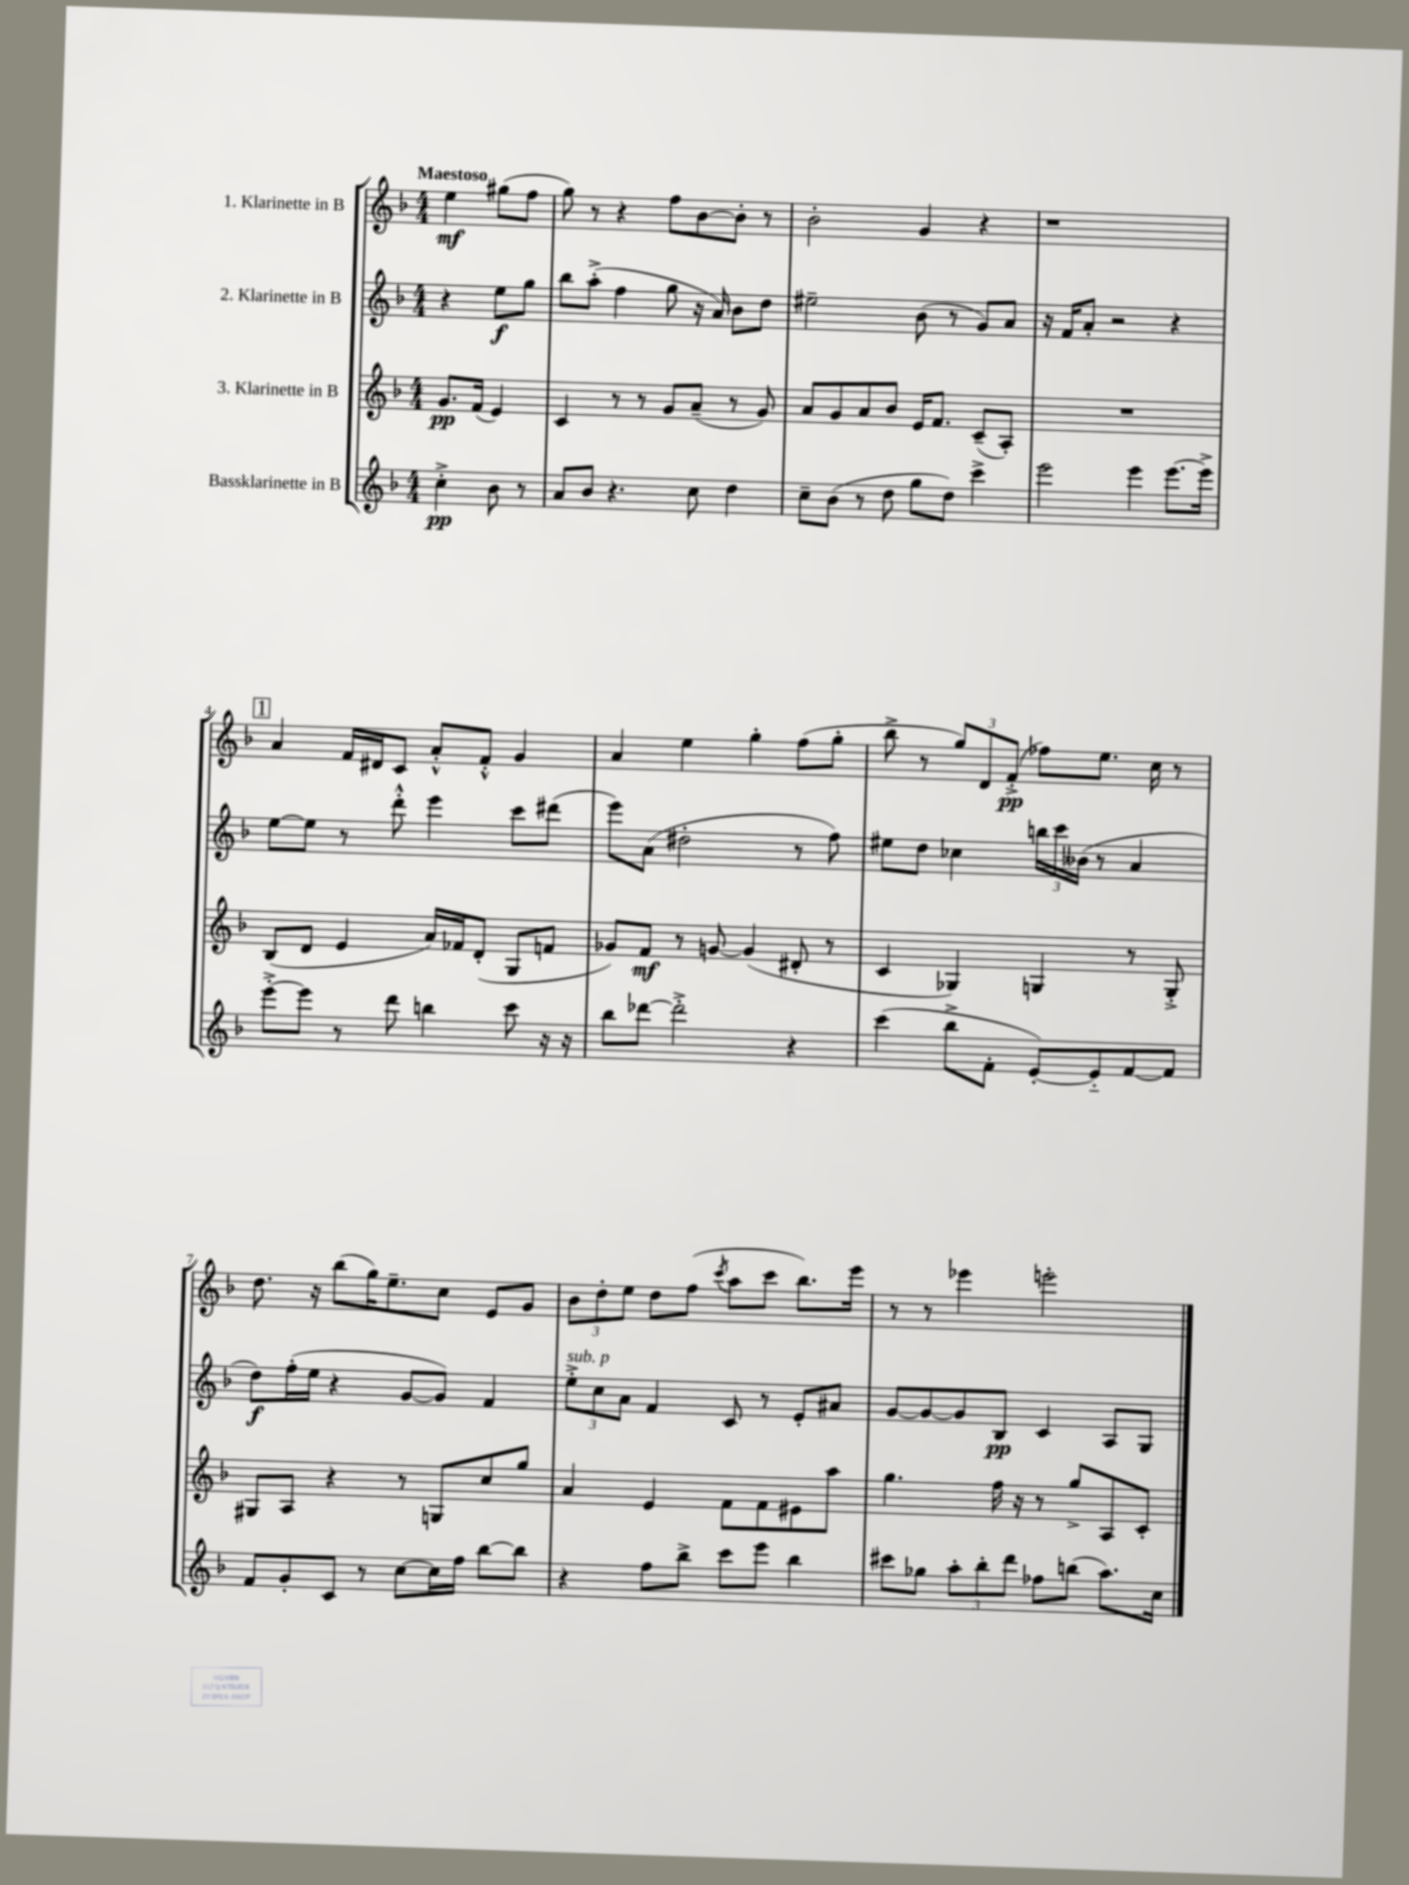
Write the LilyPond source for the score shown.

<<
\new StaffGroup <<
\new Staff = "s0" \with { instrumentName = "1. Klarinette in B" } {
    \clef treble \key f \major \numericTimeSignature \time 4/4 \partial 2 \tempo "Maestoso"
    e''4\mf gis''8( f''8 |
    g''8) r8 r4 f''8 bes'8~ bes'8-. r8 |
    bes'2-. g'4 r4 |
    r1 |
    \mark \markup { \box "1" } a'4 f'16 dis'16 c'8 a'8-.-^ f'8-.-^ g'4 |
    a'4 e''4 g''4-. f''8( g''8-. |
    bes''8-> r8 \tuplet 3/2 { g''8) d'8 f'8-.->\pp( } fes''8) e''8. c''16 r8 |
    d''8. r16 bes''8( g''16) e''8.-- c''8 e'8 g'8 |
    \tuplet 3/2 { bes'8 d''8-. e''8 } d''8 f''8( \acciaccatura { c'''8 } a''8 c'''8 bes''8.) e'''16 |
    r8 r8 ees'''4 e'''2-. \bar "|." |
}
\new Staff = "s1" \with { instrumentName = "2. Klarinette in B" } {
    \clef treble \key f \major \numericTimeSignature \time 4/4 \partial 2
    r4 e''8\f g''8 |
    bes''8 a''8-.->( f''4 g''8 r16 a'16) bes'8 d''8 |
    eis''2-- bes'8( r8 g'8) a'8 |
    r16 f'16 a'8-. r2 r4 |
    \mark \markup { \box "1" } e''8~ e''8 r8 d'''8-.-^ e'''4 c'''8 dis'''8( |
    e'''8) a'8( dis''2-. r8 f''8) |
    eis''8 d''8 ces''4 \tuplet 3/2 { b''16 c'''16 beses'16( } r8 a'4 |
    d''8\f) f''16-.( e''16 r4 g'8~ g'8) f'4 |
    \tuplet 3/2 { e''8-.->^\markup { \italic "sub. p" } c''8 a'8 } f'4 c'8 r8 e'8-. ais'8 |
    g'8~ g'8~ g'8 bes8\pp c'4 a8 g8 \bar "|." |
}
\new Staff = "s2" \with { instrumentName = "3. Klarinette in B" } {
    \clef treble \key f \major \numericTimeSignature \time 4/4 \partial 2
    g'8.\pp f'16( e'4) |
    c'4 r8 r8 g'8 a'8--( r8 g'8) |
    a'8 g'8 a'8 bes'8 e'16 f'8. c'8--( a8-.) |
    R1 |
    \mark \markup { \box "1" } bes8( d'8 e'4 a'16) fes'16 d'8-.( g8 f'8 |
    ges'8) f'8\mf r8 g'8~ g'4( dis'8-. r8 |
    c'4 ges4) g4 r8 g8-.-> |
    gis8 a8 r4 r8 g8 c''8 g''8 |
    a'4 e'4 f'8 f'8 eis'8 a''8 |
    g''4. f''16 r16 r8 g''8-> a8 c'8-. \bar "|." |
}
\new Staff = "s3" \with { instrumentName = "Bassklarinette in B" } {
    \clef treble \key f \major \numericTimeSignature \time 4/4 \partial 2
    c''4-.->\pp bes'8 r8 |
    a'8 bes'8 r4. c''8 d''4 |
    c''8-- bes'8( r8 d''8 g''8 d''8) c'''4-> |
    e'''2 e'''4 e'''8.~ e'''16-> |
    \mark \markup { \box "1" } e'''8~-.-> e'''8 r8 d'''8 b''4 c'''8 r16 r16 |
    bes''8 des'''8~ des'''2-.-> r4 |
    c'''4( bes''8-> f'8-. e'8~-.) e'8-_ f'8~ f'8 |
    f'8 g'8-. c'8 r8 c''8~ c''16 f''16 bes''8~ bes''8 |
    r4 f''8 bes''8-> c'''8 e'''8 bes''4 |
    cis'''8 ges''8 \tuplet 3/2 { a''8-. bes''8-. d'''8 } fes''8 b''8( a''8.) c''16 \bar "|." |
}
>>
>>
